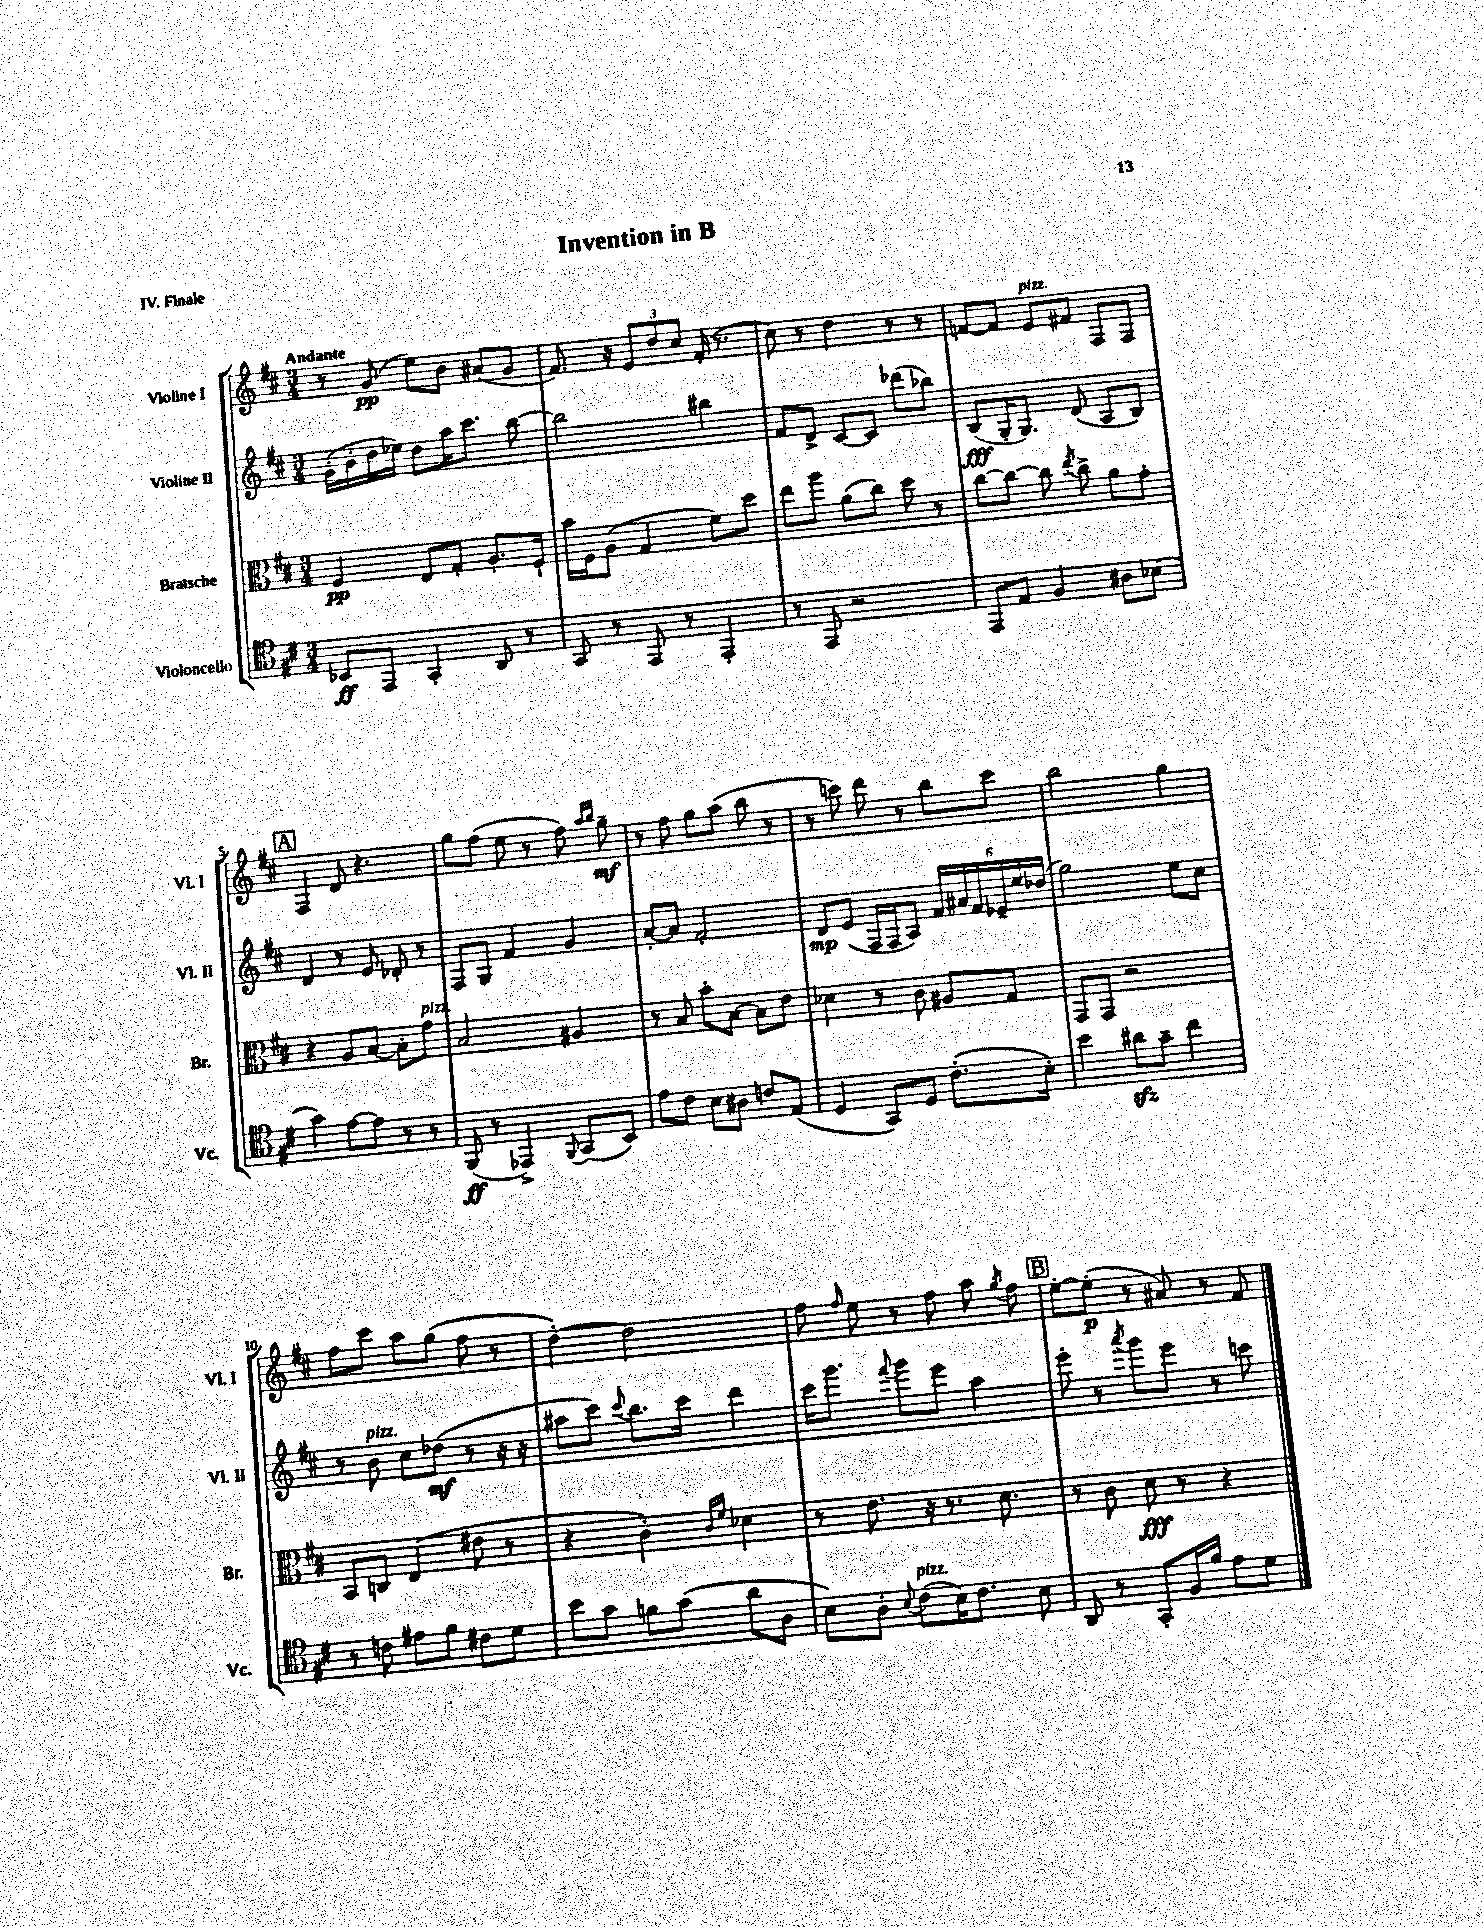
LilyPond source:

\header { title = "Invention in B" piece = "IV. Finale" }
<<
\new StaffGroup <<
\new Staff = "s0" \with { instrumentName = "Violine I" shortInstrumentName = "Vl. I" } {
    \clef treble \key d \major \numericTimeSignature \time 3/4 \tempo "Andante"
    \autoBeamOff r8 g'8\pp( e''8[) b'8] ais'8[( g'8] |
    fis'8.) r16 \tuplet 3/2 { e'8[ d''8 cis''8] } fis'16-.( r8. |
    cis''8) r8 d''4 r8 r8 |
    f'8[~ f'8] e'8[^\markup { \italic "pizz." } fis'8] fis8[ fis8] |
    \mark \markup { \box "A" } fis4 d'8 r4. |
    g''8[ fis''8]( e''8 r8 fis''8) \grace { a''16[ b''16] } g''8--\mf |
    r8 fis''8 g''8[ a''8]( b''8 r8 |
    r8 c'''8) d'''8 r8 b''8[ c'''8] |
    b''2 g''4 |
    fis''8[ cis'''8] a''8[ g''8]( fis''8 r8 |
    d''4~-.) d''2 |
    fis''8 \grace { fis''16 } e''8 r8 fis''8 a''8 \acciaccatura { g''8 } fis''8 |
    \mark \markup { \box "B" } e''8[~-. e''8]-.\p( r8 ais'8) r8 fis'8 \bar "|." |
}
\new Staff = "s1" \with { instrumentName = "Violine II" shortInstrumentName = "Vl. II" } {
    \clef treble \key d \major \numericTimeSignature \time 3/4
    \autoBeamOff g'16[-.( b'16-. d''16 ees''16]) d''8[ a''16 cis'''8.] b''8~ |
    b''2 bis''4 |
    fis'8[ d'8]-> cis'8[~ cis'8] des'''8[( bes''8]) |
    b8[\fff( g16-. g8.]) d'8( a8[ b8]) |
    \mark \markup { \box "A" } d'4 r8 e'8 des'8-. r8 |
    fis8[ g8] fis'4 g'4 |
    a'8[~-. a'8] fis'2-. |
    d'8[\mp e'8]( fis16[ fis16 a8]) \tuplet 6/4 { fis'16[ ais'16 fis'16 ees'16-- e''16 des''16]( } |
    g''2) e''8[ cis''8] |
    r8 b'8^\markup { \italic "pizz." } cis''8[ des''8]\mf( r8 r16 r16 |
    ais''8[ cis'''8]) \appoggiatura { cis'''8 } b''8.[ cis'''16] d'''4 |
    cis'''16[ g'''8.] \appoggiatura { fis'''8 } g'''8[ e'''8] a''4 |
    \mark \markup { \box "B" } e'''8-. r8 \acciaccatura { a'''8 } g'''8[ e'''8] r8 c'''8 \bar "|." |
}
\new Staff = "s2" \with { instrumentName = "Bratsche" shortInstrumentName = "Br." } {
    \clef alto \key d \major \numericTimeSignature \time 3/4
    \autoBeamOff fis4\pp e8[ g8]-. a8.[-. fis16]-! |
    b'16[ fis16 a8]( g4 fis'8[) d''8] |
    e''8[ a''8] a'8[( cis''8]) d''8 r8 |
    cis''8[~ cis''8]~ cis''8 \acciaccatura { e''8 } cis''8-> a'8[ g'8]-. |
    \mark \markup { \box "A" } r4 a8[ b8]~ b8[-. g'8]^\markup { \italic "pizz." } |
    b2 ais4 |
    r8 b8 b'8[-. b8]~ b8[ e'8] |
    des'4 r8 cis'8 ais8[ g8] |
    g,8[ g,8] r2 |
    b,8[ c8] e4( eis'8 r8 |
    r4 cis'4-.) \grace { cis'16[ fis'16] } des'4 |
    r8 e'8. r16 r8. d'8. |
    \mark \markup { \box "B" } r8 cis'8 d'8\fff r8 r4 \bar "|." |
}
\new Staff = "s3" \with { instrumentName = "Violoncello" shortInstrumentName = "Vc." } {
    \clef tenor \key d \major \numericTimeSignature \time 3/4
    \autoBeamOff bes,8[\ff e,8] g,4-. a,8 r8 |
    g,8 r8 e,8 r8 e,4-. |
    r8 e,8 r2 |
    e,8[ e8] fis4 ais8[ bes8]( |
    \mark \markup { \box "A" } g'4) e'8[~ e'8] r8 r8 |
    fis,8\ff( r8 ees,4->) \appoggiatura { fis,8 } g,8[( b,8]) |
    e'8[ cis'8] b8[ ais8] c'8[ e8]( |
    d4 g,8[) d8] cis'8.[-.( b16]-.) |
    b'4 ais'8[\sfz g'8]-- cis''4 |
    r8 c'8 eis'8[ fis'8] cis'8[ d'8] |
    b'8[ g'8] f'8[ g'8]( a'8[ a8] |
    b8[) a8]-. \appoggiatura { b8 } cis'8[^\markup { \italic "pizz." }( b16) cis'8.] b8 |
    \mark \markup { \box "B" } a,8 r8 g,8[-. fis16 fis'16] e'8[ d'8] \bar "|." |
}
>>
>>
